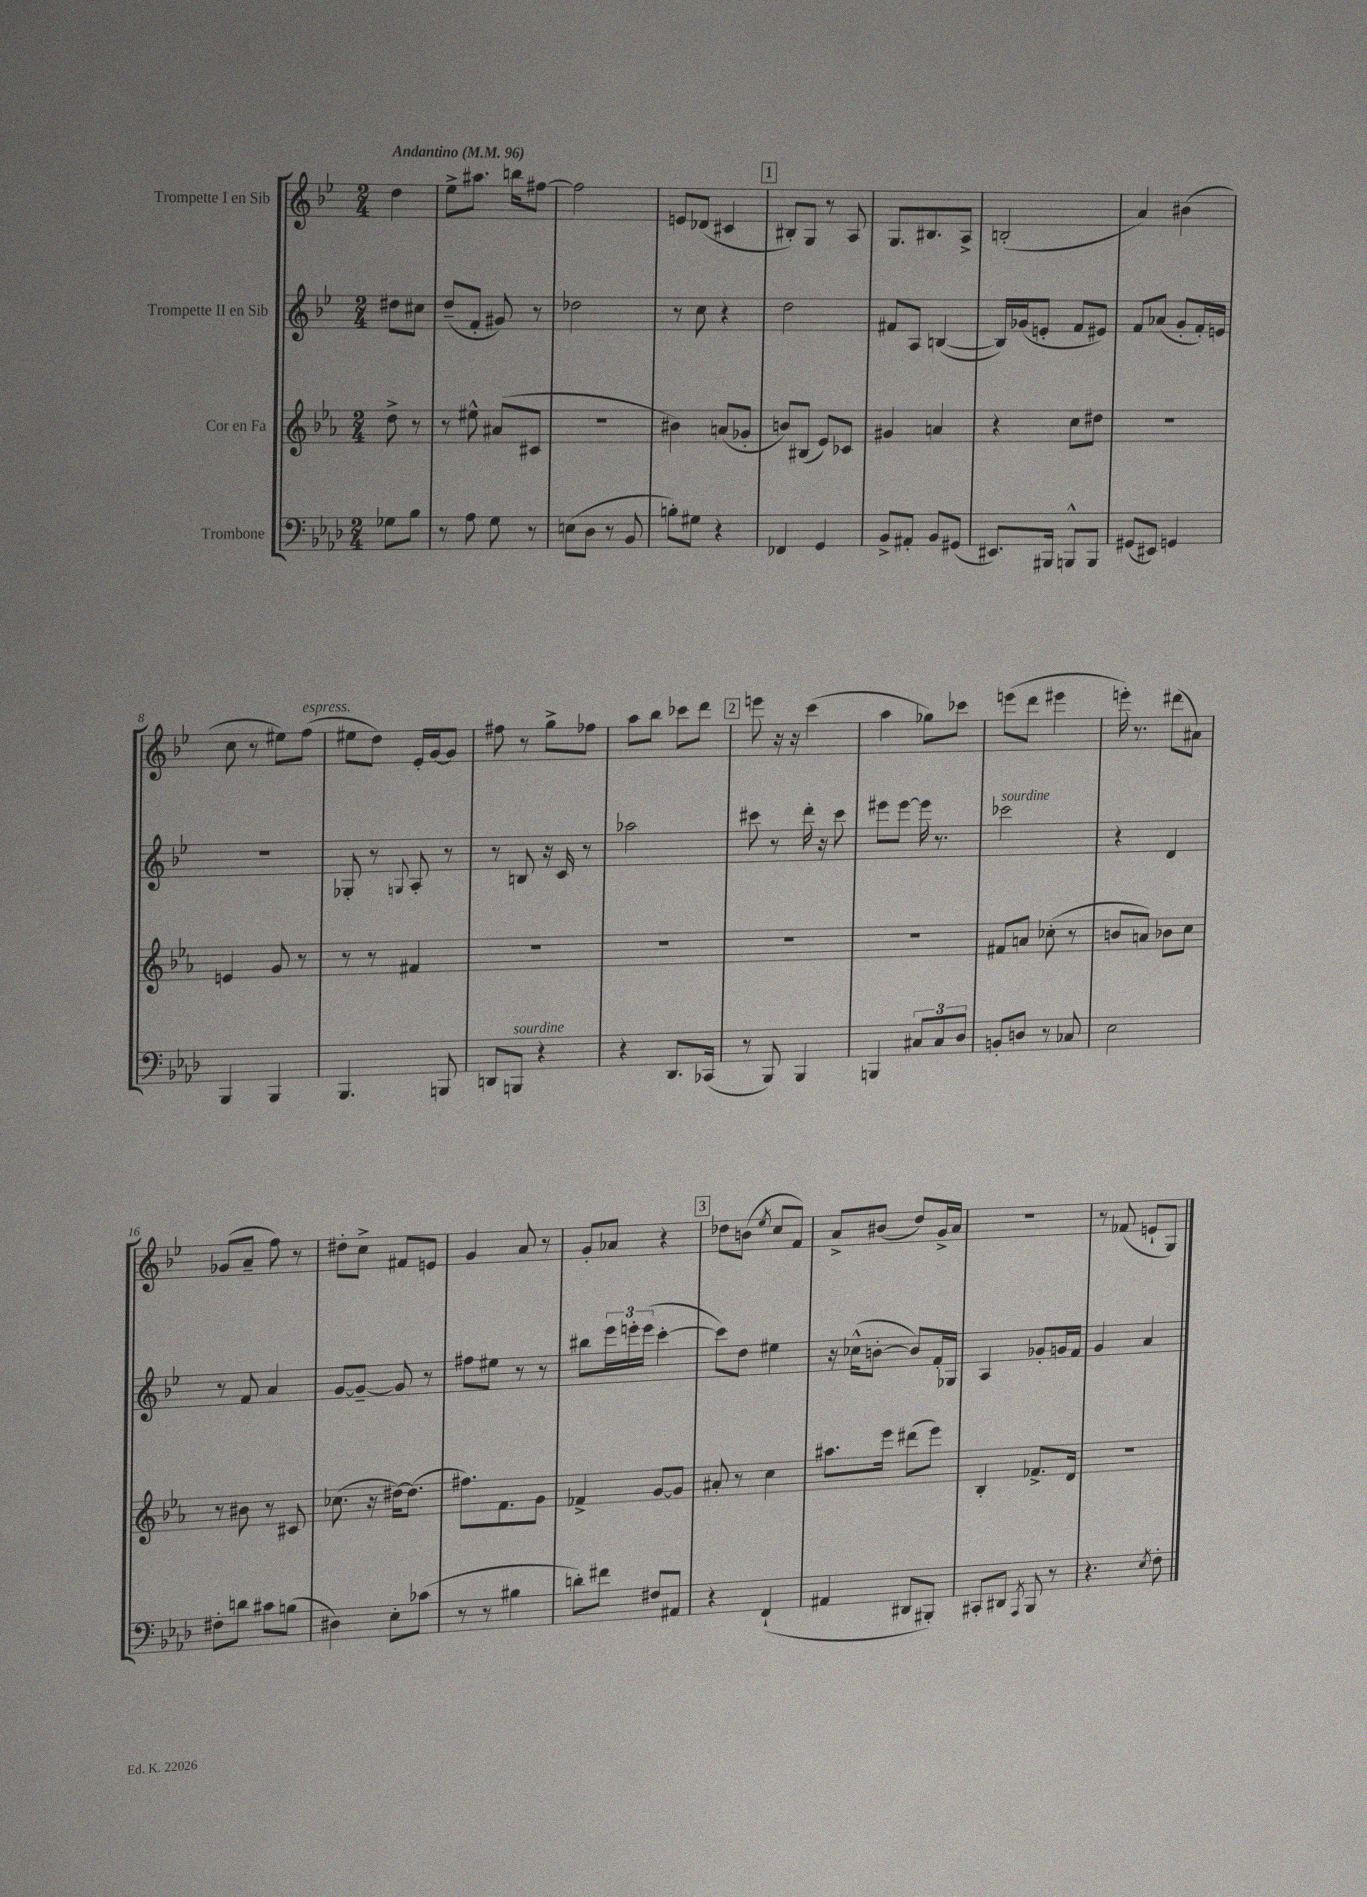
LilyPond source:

<<
\new StaffGroup <<
\new Staff = "s0" \with { instrumentName = "Trompette I en Sib" } {
    \clef treble \key bes \major \numericTimeSignature \time 2/4 \partial 4 \tempo "Andantino" 4 = 96
    d''4 |
    ees''8-> ais''8. b''16 fis''8~ |
    fis''2 |
    e'8 des'8( cis'4 |
    \mark \markup { \box "1" } bis8-.) g8 r8 a8 |
    g8. bis8. a8-> |
    b2-.( |
    a'4) bis'4( |
    c''8 r8 eis''8) f''8^\markup { \italic "espress." }( |
    eis''8 d''8) ees'16-. g'16~ g'8 |
    fis''8 r8 g''8-> fes''8 |
    a''8 bes''8 ces'''8 d'''8 |
    \mark \markup { \box "2" } e'''8 r16 r16 c'''4( |
    a''4 ges''8) ces'''8 |
    e'''8( d'''8 eis'''4 |
    e'''16-.) r8. dis'''8( ais'8) |
    ges'8( a'8-- f''8) r8 |
    dis''8-. c''8-> fis'8 e'8 |
    g'4 a'8 r8 |
    g'8-. aes'8 r4 |
    \mark \markup { \box "3" } des''8 b'8( \acciaccatura { ees''8 } c''8 f'8) |
    a'8-> bis'8( d''8) g'16-> a'16 |
    r2 |
    r8 fes'8( e'8-! g8) \bar "|." |
}
\new Staff = "s1" \with { instrumentName = "Trompette II en Sib" } {
    \clef treble \key bes \major \numericTimeSignature \time 2/4 \partial 4
    dis''8 cis''8 |
    d''8--( f'8-. gis'8) r8 |
    des''2 |
    r8 c''8 r4 |
    \mark \markup { \box "1" } d''2 |
    fis'8 a8 b4~( |
    b16) ges'16( e'8-. f'8 eis'8) |
    f'8 aes'8( g'8-. f'16-.) e'16 |
    r2 |
    ges8-. r8 \appoggiatura { g8 } a8-. r8 |
    r8 b8 r16 c'16 r8 |
    aes''2 |
    \mark \markup { \box "2" } cis'''8 r8 d'''16-. r16 cis'''8 |
    eis'''8 eis'''8~ eis'''16 r8. |
    ces'''2^\markup { \italic "sourdine" } |
    r4 d'4 |
    r8 f'8 a'4 |
    g'8~ g'8~-- g'8 r8 |
    fis''8 eis''8 r8 r8 |
    bis''8 \tuplet 3/2 { ees'''16 e'''16-. e'''16( } c'''4~-. |
    \mark \markup { \box "3" } c'''8) d''8 eis''4 |
    r16 ces''16-^( b'8~-. b'8) f'16-. ges16 |
    a4 ges'8-. g'16 f'16 |
    g'4 a'4 \bar "|." |
}
\new Staff = "s2" \with { instrumentName = "Cor en Fa" } {
    \clef treble \key ees \major \numericTimeSignature \time 2/4 \partial 4
    d''8-> r8 |
    r8 eis''8-^ ais'8( cis'8 |
    r2 |
    bis'4) a'8( ges'8-. |
    \mark \markup { \box "1" } b'8) bis8( ees'8) ces'8 |
    gis'4 a'4 |
    r4 c''8 dis''8 |
    R2 |
    e'4 g'8 r8 |
    r8 r8 fis'4 |
    R2 |
    R2 |
    \mark \markup { \box "2" } R2 |
    R2 |
    fis'8 a'8 ces''8-.( r8 |
    b'8 a'8) bes'8 c''8 |
    r8 bis'8 r8 cis'8 |
    ces''8.( r16 dis''16~) dis''8.( |
    fis''8.) f'8. g'8 |
    fes'4-> g'8~ g'8 |
    \mark \markup { \box "3" } ais'8-. r8 c''4 |
    ais''8. ees'''16 dis'''8( ees'''8) |
    bes4-. fes'8.-> d'16 |
    R2 \bar "|." |
}
\new Staff = "s3" \with { instrumentName = "Trombone" } {
    \clef bass \key aes \major \numericTimeSignature \time 2/4 \partial 4
    ges8 bes8 |
    r8 aes8 g8 r8 |
    e8( des8 r8 bes,8 |
    b8-.) gis8 r4 |
    \mark \markup { \box "1" } fes,4 g,4 |
    bes,8-> ais,8-. bes,8 gis,8( |
    eis,8.) bis,,16 b,,8-^ b,,8 |
    gis,8( eis,8) g,4 |
    bes,,4 bes,,4 |
    bes,,4. b,,8 |
    d,8 b,,8^\markup { \italic "sourdine" } r4 |
    r4 des,8. ces,16( |
    \mark \markup { \box "2" } r8 bes,,8) bes,,4 |
    b,,4 \tuplet 3/2 { cis8 cis8 des8 } |
    b,8-. d8 r8 ces8 |
    ees2 |
    fis8-. d'8 cis'8 b8( |
    dis4) ees8-. ces'8( |
    r8 r8 bis4 |
    d'8-.) fis'8 fis8 ais,8 |
    \mark \markup { \box "3" } r4 f,4-!( |
    ais,4 dis,8 bis,,8-.) |
    cis,8-. dis,8 \acciaccatura { aes,,8 } bes,,8 r8 |
    r4. \acciaccatura { ees8 } f8-. \bar "|." |
}
>>
>>
